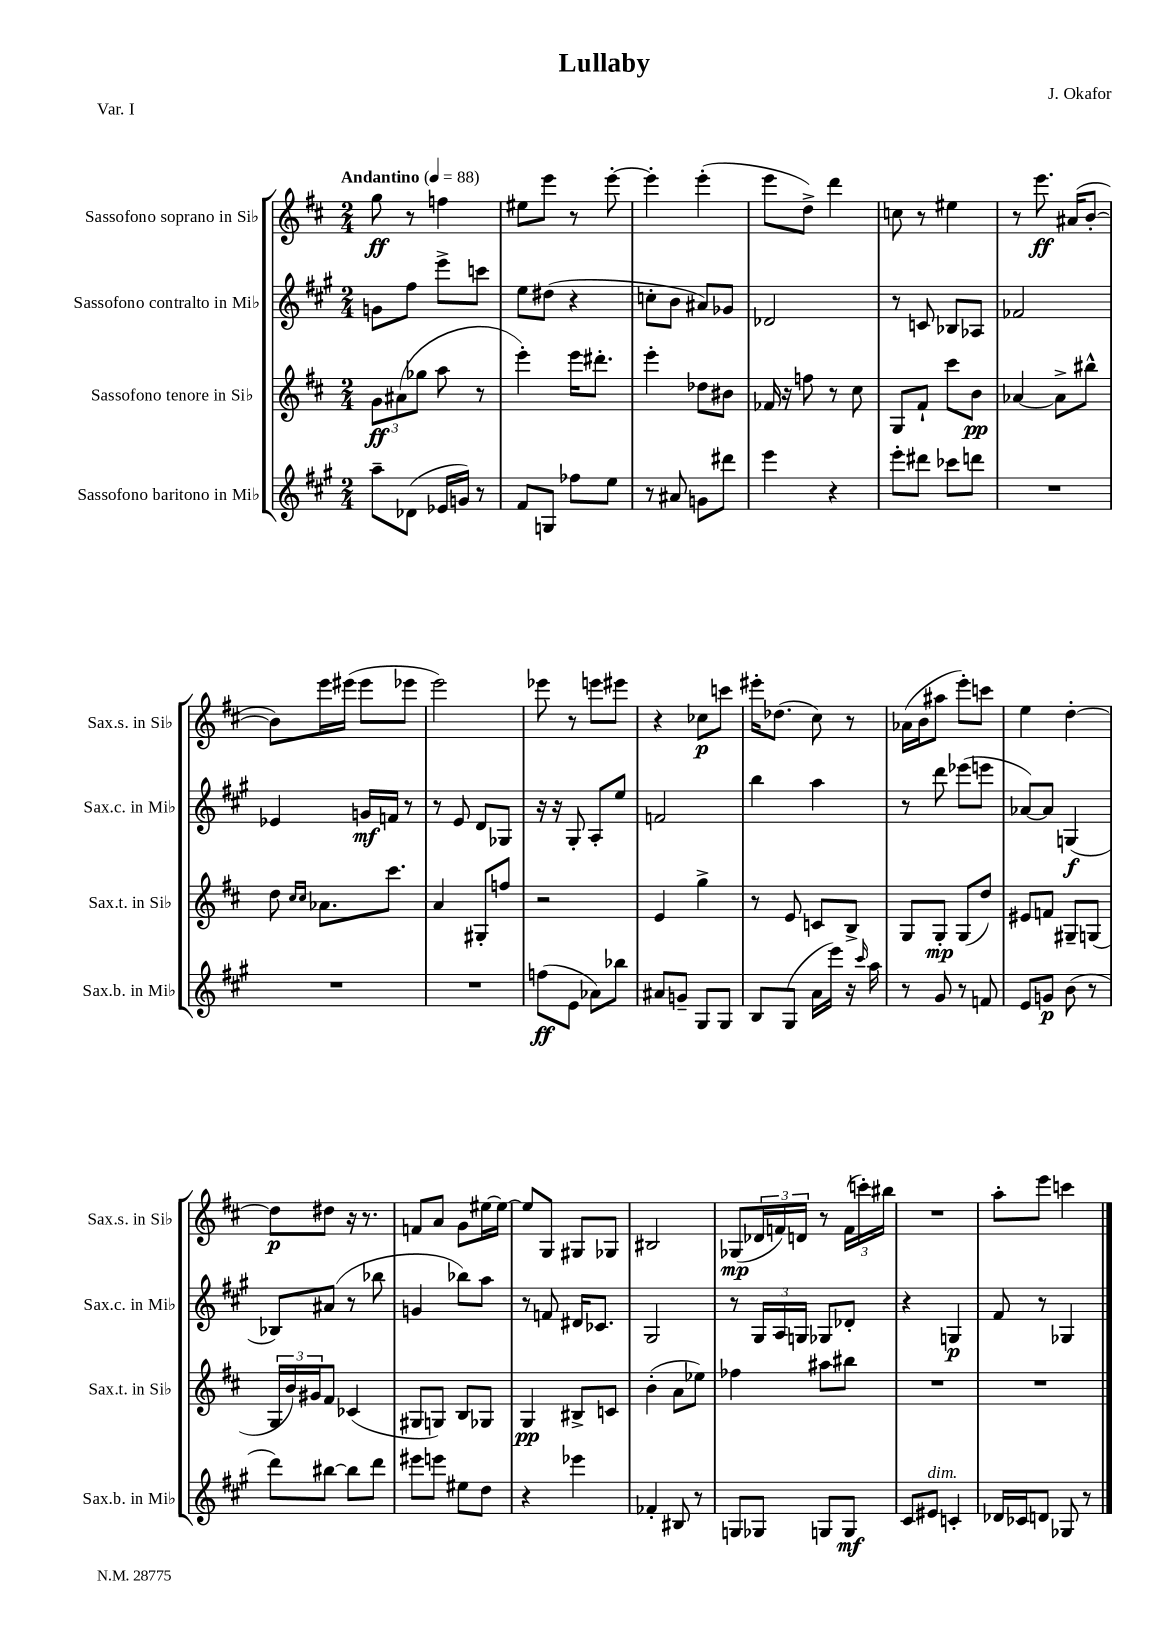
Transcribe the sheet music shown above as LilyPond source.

\header { title = "Lullaby" composer = "J. Okafor" piece = "Var. I" }
<<
\new StaffGroup <<
\new Staff = "s0" \with { instrumentName = "Sassofono soprano in Sib" shortInstrumentName = "Sax.s. in Sib" } {
    \clef treble \key d \major \numericTimeSignature \time 2/4 \tempo "Andantino" 4 = 88
    g''8\ff r8 f''4 |
    eis''8 e'''8 r8 e'''8~-. |
    e'''4-. e'''4-.( |
    e'''8 d''8->) d'''4 |
    c''8 r8 eis''4 |
    r8 e'''8.\ff ais'16( b'8~-. |
    b'8) e'''16 eis'''16( eis'''8 ees'''8 |
    e'''2) |
    ees'''8 r8 e'''8 eis'''8 |
    r4 ces''8\p c'''8 |
    eis'''16-. des''8.( cis''8) r8 |
    aes'16( b'16 ais''8 e'''8-.) c'''8 |
    e''4 d''4~-. |
    d''8\p dis''8 r16 r8. |
    f'8 a'8 g'8 eis''16~ eis''16~ |
    eis''8 g8 gis8 ges8 |
    bis2 |
    ges8\mp( \tuplet 3/2 { des'16 f'16) d'16 } r8 \tuplet 3/2 { f'16( c'''16-.) bis''16 } |
    R2 |
    a''8-. e'''8 c'''4 \bar "|." |
}
\new Staff = "s1" \with { instrumentName = "Sassofono contralto in Mib" shortInstrumentName = "Sax.c. in Mib" } {
    \clef treble \key a \major \numericTimeSignature \time 2/4
    g'8 fis''8 e'''8-> c'''8 |
    e''8 dis''8( r4 |
    c''8-. b'8 ais'8) ges'8 |
    des'2 |
    r8 c'8 bes8 aes8 |
    fes'2 |
    ees'4 g'16\mf f'16 r8 |
    r8 e'8 d'8 ges8 |
    r16 r16 gis8-. a8-. e''8 |
    f'2 |
    b''4 a''4 |
    r8 d'''8 ees'''8( e'''8 |
    aes'8~) aes'8 g4\f( |
    bes8) ais'8( r8 bes''8 |
    g'4 bes''8) a''8 |
    r8 f'8 dis'16 ces'8. |
    gis2 |
    r8 \tuplet 3/2 { gis16 a16 g16 } ges8 des'8-. |
    r4 g4\p |
    fis'8 r8 ges4 \bar "|." |
}
\new Staff = "s2" \with { instrumentName = "Sassofono tenore in Sib" shortInstrumentName = "Sax.t. in Sib" } {
    \clef treble \key d \major \numericTimeSignature \time 2/4
    \tuplet 3/2 { g'8\ff ais'8( ges''8 } a''8 r8 |
    e'''4-.) e'''16 dis'''8.-. |
    e'''4-. des''8 bis'8 |
    fes'16 r16 f''8 r8 cis''8 |
    g8 fis'8-! cis'''8 b'8\pp |
    aes'4~ aes'8-> bis''8-^ |
    d''8 \grace { cis''16 cis''16 } aes'8. cis'''8. |
    a'4 gis8-. f''8 |
    r2 |
    e'4 g''4-> |
    r8 e'8 c'8 b8-> |
    g8 g8-.\mp g8( d''8) |
    eis'8 f'8 gis8-- g8( |
    \tuplet 3/2 { g16 b'16) gis'16 } fis'8 ces'4( |
    gis8 g8) b8 ges8 |
    g4\pp bis8-> c'8 |
    b'4-.( a'8 ees''8) |
    fes''4 ais''8 bis''8 |
    R2 |
    R2 \bar "|." |
}
\new Staff = "s3" \with { instrumentName = "Sassofono baritono in Mib" shortInstrumentName = "Sax.b. in Mib" } {
    \clef treble \key a \major \numericTimeSignature \time 2/4
    a''8-- des'8( ees'16 g'16) r8 |
    fis'8 g8 fes''8 e''8 |
    r8 ais'8 g'8 dis'''8 |
    e'''4 r4 |
    e'''8-. dis'''8 ces'''8 d'''8 |
    R2 |
    R2 |
    R2 |
    f''8\ff( e'8 aes'8) bes''8 |
    ais'8 g'8-- gis8 gis8 |
    b8 gis8( a'16 e'''16) r16 \grace { cis'''16 } a''16 |
    r8 gis'8 r8 f'8 |
    e'8 g'8\p b'8( r8 |
    d'''8) bis''8~ bis''8 d'''8 |
    eis'''8 e'''8 eis''8 d''8 |
    r4 ees'''4 |
    fes'4-. bis8 r8 |
    g8 ges8 g8 g8\mf |
    cis'8 eis'8^\markup { \italic "dim." } c'4-. |
    des'16 ces'16 d'8 ges8 r8 \bar "|." |
}
>>
>>
\layout { \context { \Score \remove "Bar_number_engraver" } }
